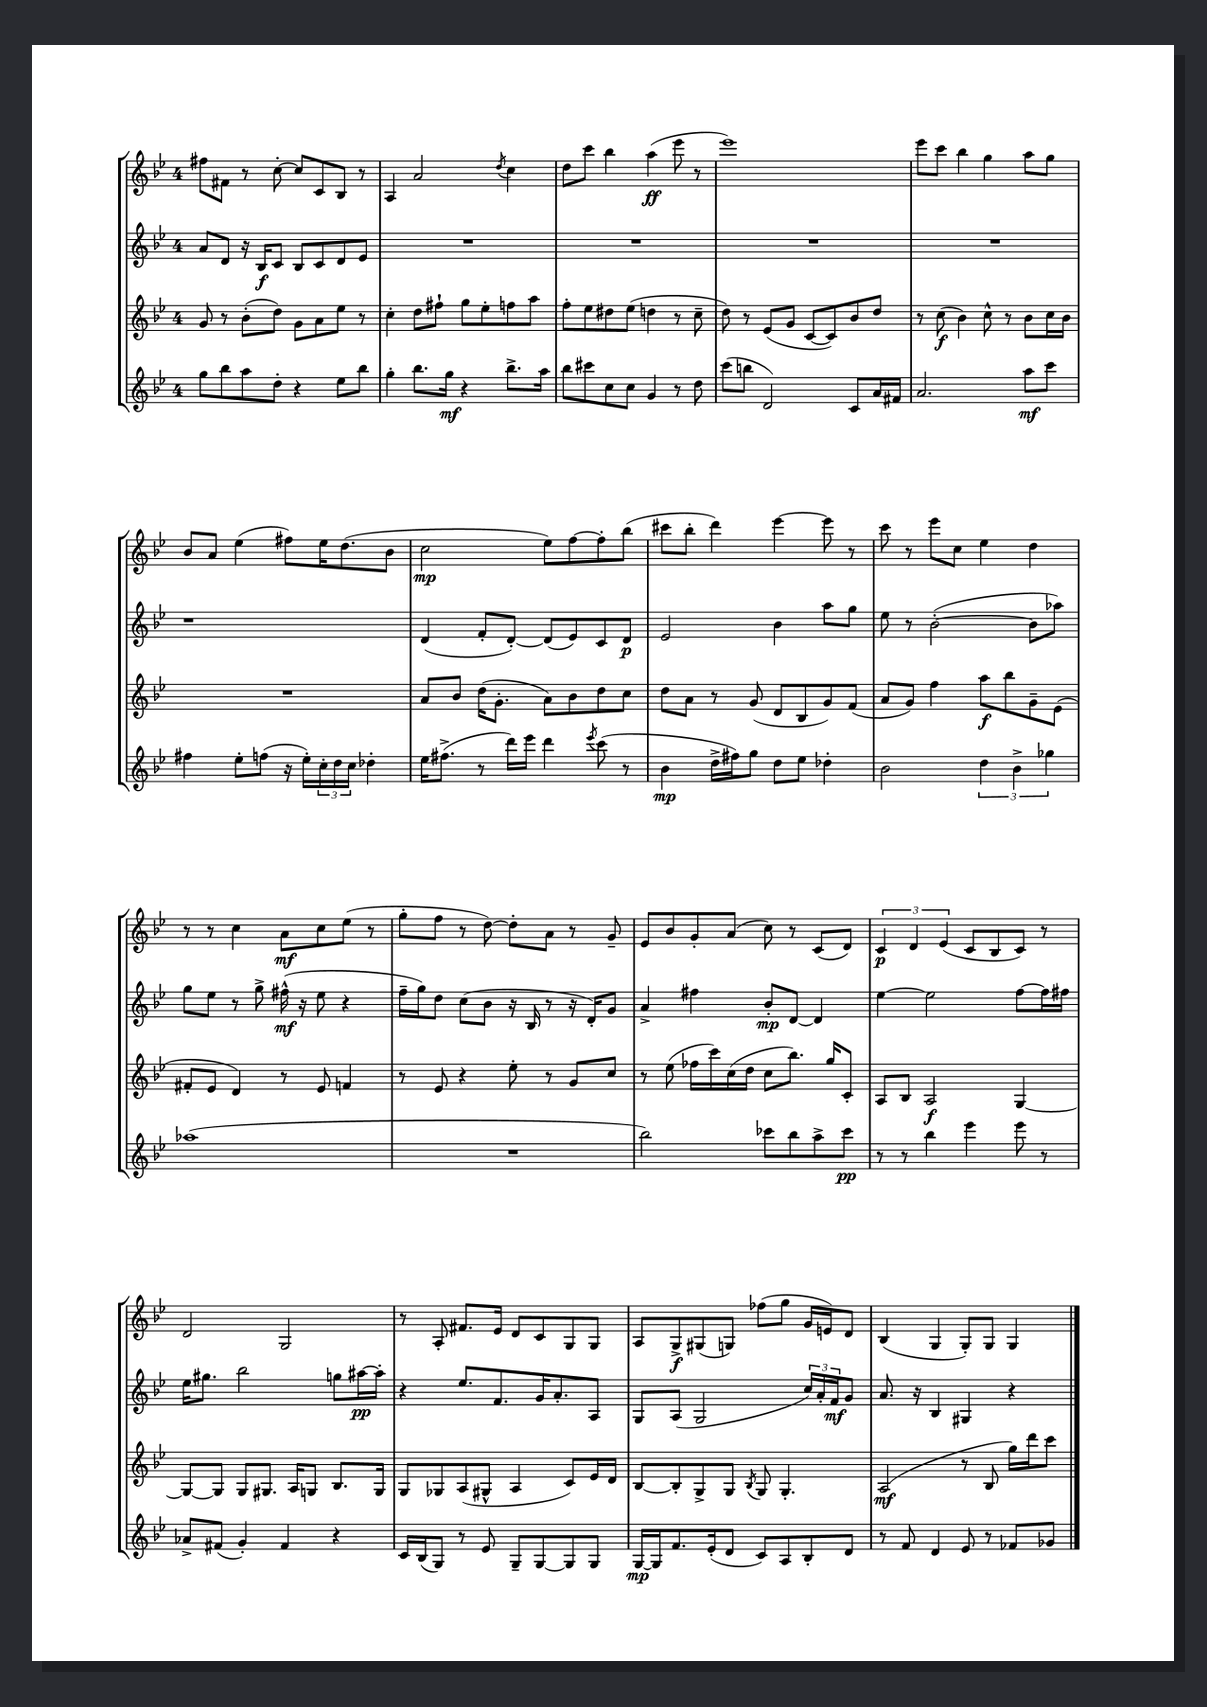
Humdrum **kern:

**kern	**dynam	**kern	**dynam	**kern	**dynam	**kern	**dynam
*part4	*part4	*part3	*part3	*part2	*part2	*part1	*part1
*staff4	*staff4	*staff3	*staff3	*staff2	*staff2	*staff1	*staff1
*clefG2	*	*clefG2	*	*clefG2	*	*clefG2	*
*k[b-e-]	*	*k[b-e-]	*	*k[b-e-]	*	*k[b-e-]	*
*M4/4	*	*M4/4	*	*M4/4	*	*M4/4	*
=14	=14	=14	=14	=14	=14	=14	=14
8gg\L	.	8g/	.	8a/L	.	8ff#X\L	.
8bb-\	.	8r	.	8d/J	.	8f#X\J	.
8aa\	.	(8b-'\L	.	16r	.	8r	.
.	.	.	.	16B-/KL	f	.	.
8dd'\J	.	8dd\J)	.	8c/J	.	[8cc'\	.
4r	.	8g\L	.	8B-/L	.	8cc/L]	.
.	.	8a\	.	8c/	.	8c/	.
8ee-\L	.	8ee-\J	.	8d/	.	8B-/J	.
8bb-\J	.	8r	.	8e-/J	.	8r	.
=15	=15	=15	=15	=15	=15	=15	=15
4gg'\	.	4cc'\	.	1r	.	4A/	.
8.bb-\L	.	8dd\L	.	.	.	2a/	.
.	.	8ff#X`\J	.	.	.	.	.
16gg\Jk	mf	.	.	.	.	.	.
4r	.	8gg\L	.	.	.	.	.
.	.	8ee-'\	.	.	.	.	.
.	.	.	.	.	.	8qdd/	.
8.bb-^\L	.	8ffn\	.	.	.	4cc\	.
.	.	8aa\J	.	.	.	.	.
16aa\Jk	.	.	.	.	.	.	.
=16	=16	=16	=16	=16	=16	=16	=16
8bb-\L	.	8ff'\L	.	1r	.	8dd\L	.
8ccc#X\	.	8ee-\	.	.	.	8ccc\J	.
8cc\	.	8dd#X\	.	.	.	4bb-\	.
8cc\J	.	(8ee-\J	.	.	.	.	.
4g/	.	4ddn\	.	.	.	(4aa\	ff
8r	.	8r	.	.	.	8eee-\	.
8dd\	.	8cc~\	.	.	.	8r	.
=17	=17	=17	=17	=17	=17	=17	=17
(8ccc\L	.	8dd\)	.	1r	.	1eee-)	.
8bbn\J	.	8r	.	.	.	.	.
2d/)	.	(8e-/L	.	.	.	.	.
.	.	8g/J	.	.	.	.	.
.	.	[8c/L	.	.	.	.	.
.	.	8c/])	.	.	.	.	.
8c/L	.	8b-/	.	.	.	.	.
16a/L	.	8dd/J	.	.	.	.	.
16f#X/JJ	.	.	.	.	.	.	.
=18	=18	=18	=18	=18	=18	=18	=18
2.a/	.	8r	.	1r	.	8eee-\L	.
.	.	(8cc\	f	.	.	8ccc\J	.
.	.	4b-\)	.	.	.	4bb-\	.
.	.	8cc^^\	.	.	.	4gg\	.
.	.	8r	.	.	.	.	.
8aa\L	mf	8b-\L	.	.	.	8aa\L	.
8ccc\J	.	16cc\L	.	.	.	8gg\J	.
.	.	16b-\JJ	.	.	.	.	.
!!LO:LB:g=z
=19	=19	=19	=19	=19	=19	=19	=19
4ff#X\	.	1r	.	1r	.	8b-/L	.
.	.	.	.	.	.	8a/J	.
8ee-'\L	.	.	.	.	.	(4ee-\	.
(8ffn\J	.	.	.	.	.	.	.
16r	.	.	.	.	.	8ff#X\L)	.
16ee-'\LL)	.	.	.	.	.	.	.
24cc'\	.	.	.	.	.	16ee-\K	.
24dd\	.	.	.	.	.	.	.
.	.	.	.	.	.	(8.dd\	.
24cc\JJ	.	.	.	.	.	.	.
4dd-X'\	.	.	.	.	.	.	.
.	.	.	.	.	.	8b-\J	.
=20	=20	=20	=20	=20	=20	=20	=20
16ee-\KL	.	8a/L	.	(4d/	.	2cc\	mp
(8.ff#X^\J	.	.	.	.	.	.	.
.	.	8b-/J	.	.	.	.	.
8r	.	(16dd\KL	.	8f'/L	.	.	.
.	.	8.g'\J	.	.	.	.	.
16ddd\LL)	.	.	.	[8d'/J)	.	.	.
16eee-\JJ	.	.	.	.	.	.	.
4ddd\	.	8a\L)	.	(8d/L]	.	8ee-\L)	.
.	.	8b-\	.	8e-/)	.	[8ff\	.
8qeee-/	.	.	.	.	.	.	.
(8ccc\	.	8dd\	.	8c/	.	8ff'\]	.
8r	.	8cc\J	.	8d/J	p	(8bb-\J	.
=21	=21	=21	=21	=21	=21	=21	=21
4b-\	mp	8dd\L	.	2e-/	.	8ccc#X\L	.
.	.	8a\J	.	.	.	8bb-'\J	.
16dd^\LL	.	8r	.	.	.	4ddd\)	.
16ff#X\J)	.	.	.	.	.	.	.
8gg\J	.	(8g/	.	.	.	.	.
8dd\L	.	8d/L	.	4b-\	.	[4eee-\	.
8ee-\J	.	8B-/	.	.	.	.	.
4dd-X'\	.	8g/)	.	8aa\L	.	8eee-\]	.
.	.	(8f/J	.	8gg\J	.	8r	.
=22	=22	=22	=22	=22	=22	=22	=22
2b-\	.	8a/L	.	8ee-\	.	8ccc\	.
.	.	8g/J)	.	8r	.	8r	.
.	.	4ff\	.	([2b-'\	.	8eee-\L	.
.	.	.	.	.	.	8cc\J	.
6dd\	.	8aa\L	f	.	.	4ee-\	.
.	.	8bb-\	.	.	.	.	.
6b-^\	.	.	.	.	.	.	.
.	.	8g~\	.	8b-\L]	.	4dd\	.
6gg-X\	.	.	.	.	.	.	.
.	.	(8e-\J	.	8aa-X\J)	.	.	.
!!LO:LB:g=z
=23	=23	=23	=23	=23	=23	=23	=23
(1aa-X	.	8f#X'/L	.	8gg\L	.	8r	.
.	.	8e-/J	.	8ee-\J	.	8r	.
.	.	4d/)	.	8r	.	4cc\	.
.	.	.	.	8gg^\	.	.	.
.	.	8r	.	(16ff#X^^\	mf	8a\L	mf
.	.	.	.	16r	.	.	.
.	.	8e-/	.	8ee-\	.	8cc\	.
.	.	4fn/	.	4r	.	(8ee-\J	.
.	.	.	.	.	.	8r	.
=24	=24	=24	=24	=24	=24	=24	=24
1r	.	8r	.	16ff~\LL	.	8gg'\L	.
.	.	.	.	16gg\J)	.	.	.
.	.	8e-/	.	8dd\J	.	8ff\J	.
.	.	4r	.	(8cc\L	.	8r	.
.	.	.	.	8b-\J	.	[8dd\)	.
.	.	8ee-'\	.	16r	.	8dd'\L]	.
.	.	.	.	16B-/	.	.	.
.	.	8r	.	8r	.	8a\J	.
.	.	8g/L	.	16r	.	8r	.
.	.	.	.	16d'/KL)	.	.	.
.	.	8cc/J	.	8g/J	.	8g~/	.
=25	=25	=25	=25	=25	=25	=25	=25
2bb-\)	.	8r	.	4a^/	.	8e-/L	.
.	.	(8ee-\	.	.	.	8b-/	.
.	.	16ff-X\LL	.	4ff#X\	.	8g'/	.
.	.	16ccc\)	.	.	.	.	.
.	.	(16cc\	.	.	.	(8a/J	.
.	.	16dd\JJ	.	.	.	.	.
8ccc-X\L	.	8cc\L	.	8b-'/L	mp	8cc\)	.
8bb-\	.	8.bb-\J)	.	[8d/J	.	8r	.
8aa^\	.	.	.	4d/]	.	(8c/L	.
.	.	16gg/KL	.	.	.	.	.
8ccc-\J	pp	8c'/J	.	.	.	8d/J)	.
=26	=26	=26	=26	=26	=26	=26	=26
8r	.	8A/L	.	[4ee-\	.	6c/	p
8r	.	8B-/J	.	.	.	.	.
.	.	.	.	.	.	6d/	.
4bb-\	.	2A/	f	2ee-\]	.	.	.
.	.	.	.	.	.	(6e-/	.
4eee-\	.	.	.	.	.	8c/L	.
.	.	.	.	.	.	8B-/	.
8eee-\	.	[4G/	.	[8ff\L	.	8c/J)	.
8r	.	.	.	16ff\L]	.	8r	.
.	.	.	.	16ff#X\JJ	.	.	.
!!LO:LB:g=z
=27	=27	=27	=27	=27	=27	=27	=27
8a-X^/L	.	8G/L_	.	16ee-\KL	.	2d/	.
.	.	.	.	8.gg#X\J	.	.	.
(8f#X/J	.	8G/J]	.	.	.	.	.
4g'/)	.	8G/L	.	2bb-\	.	.	.
.	.	8.G#X/J	.	.	.	.	.
4f#/	.	.	.	.	.	2G/	.
.	.	16A/KL	.	.	.	.	.
.	.	8Gn/J	.	.	.	.	.
4r	.	8.B-/L	.	8ggn\L	.	.	.
.	.	.	.	[16aa#X\L	pp	.	.
.	.	16G/Jk	.	16aa#'\JJ]	.	.	.
=28	=28	=28	=28	=28	=28	=28	=28
16c/LL	.	8G/L	.	4r	.	8r	.
(16B-/J	.	.	.	.	.	.	.
8G/J)	.	8G-X/	.	.	.	8A'/	.
8r	.	(8A/	.	8.ee-/L	.	8.f#X/L	.
8e-/	.	8G#X^^/J	.	.	.	.	.
.	.	.	.	8.f/	.	16e-/Jk	.
8G~/L	.	4A/	.	.	.	8d/L	.
[8G/	.	.	.	16g/K	.	8c/	.
.	.	.	.	8.a'/	.	.	.
8G/]	.	8c/L)	.	.	.	8G/	.
8G/J	.	16e-/L	.	8A/J	.	8G/J	.
.	.	16d/JJ	.	.	.	.	.
=29	=29	=29	=29	=29	=29	=29	=29
[16G/LL	mp	[8B-/L	.	8G/L	.	8A/L	.
16G/J]	.	.	.	.	.	.	.
8.f/	.	8B-'/]	.	(8A/J	.	8G^/	f
.	.	8G^/	.	2G/	.	(8G#X/	.
(16e-'/k	.	.	.	.	.	.	.
8d/J	.	8G/J	.	.	.	8Gn/J)	.
.	.	8qB-/	.	.	.	.	.
8c/L)	.	8G/	.	.	.	(8ff-X\L	.
8A/	.	4.G'/	.	.	.	8gg\J	.
8B-'/	.	.	.	24cc/LL)	.	16g/LL	.
.	.	.	.	24a'/	.	.	.
.	.	.	.	.	.	16en/J)	.
.	.	.	.	24f/J	mf	.	.
8d/J	.	.	.	8g/J	.	8d/J	.
=30	=30	=30	=30	=30	=30	=30	=30
8r	.	(2A/	mf	8.a/	.	(4B-/	.
8f/	.	.	.	.	.	.	.
.	.	.	.	16r	.	.	.
4d/	.	.	.	4B-/	.	4G/	.
8e-/	.	8r	.	4G#X/	.	8G'/L)	.
8r	.	8B-/	.	.	.	8G/J	.
8f-X/L	.	16gg\LL)	.	4r	.	4G/	.
.	.	16ddd\J	.	.	.	.	.
8g-X/J	.	8ccc\J	.	.	.	.	.
==	==	==	==	==	==	==	==
*-	*-	*-	*-	*-	*-	*-	*-
